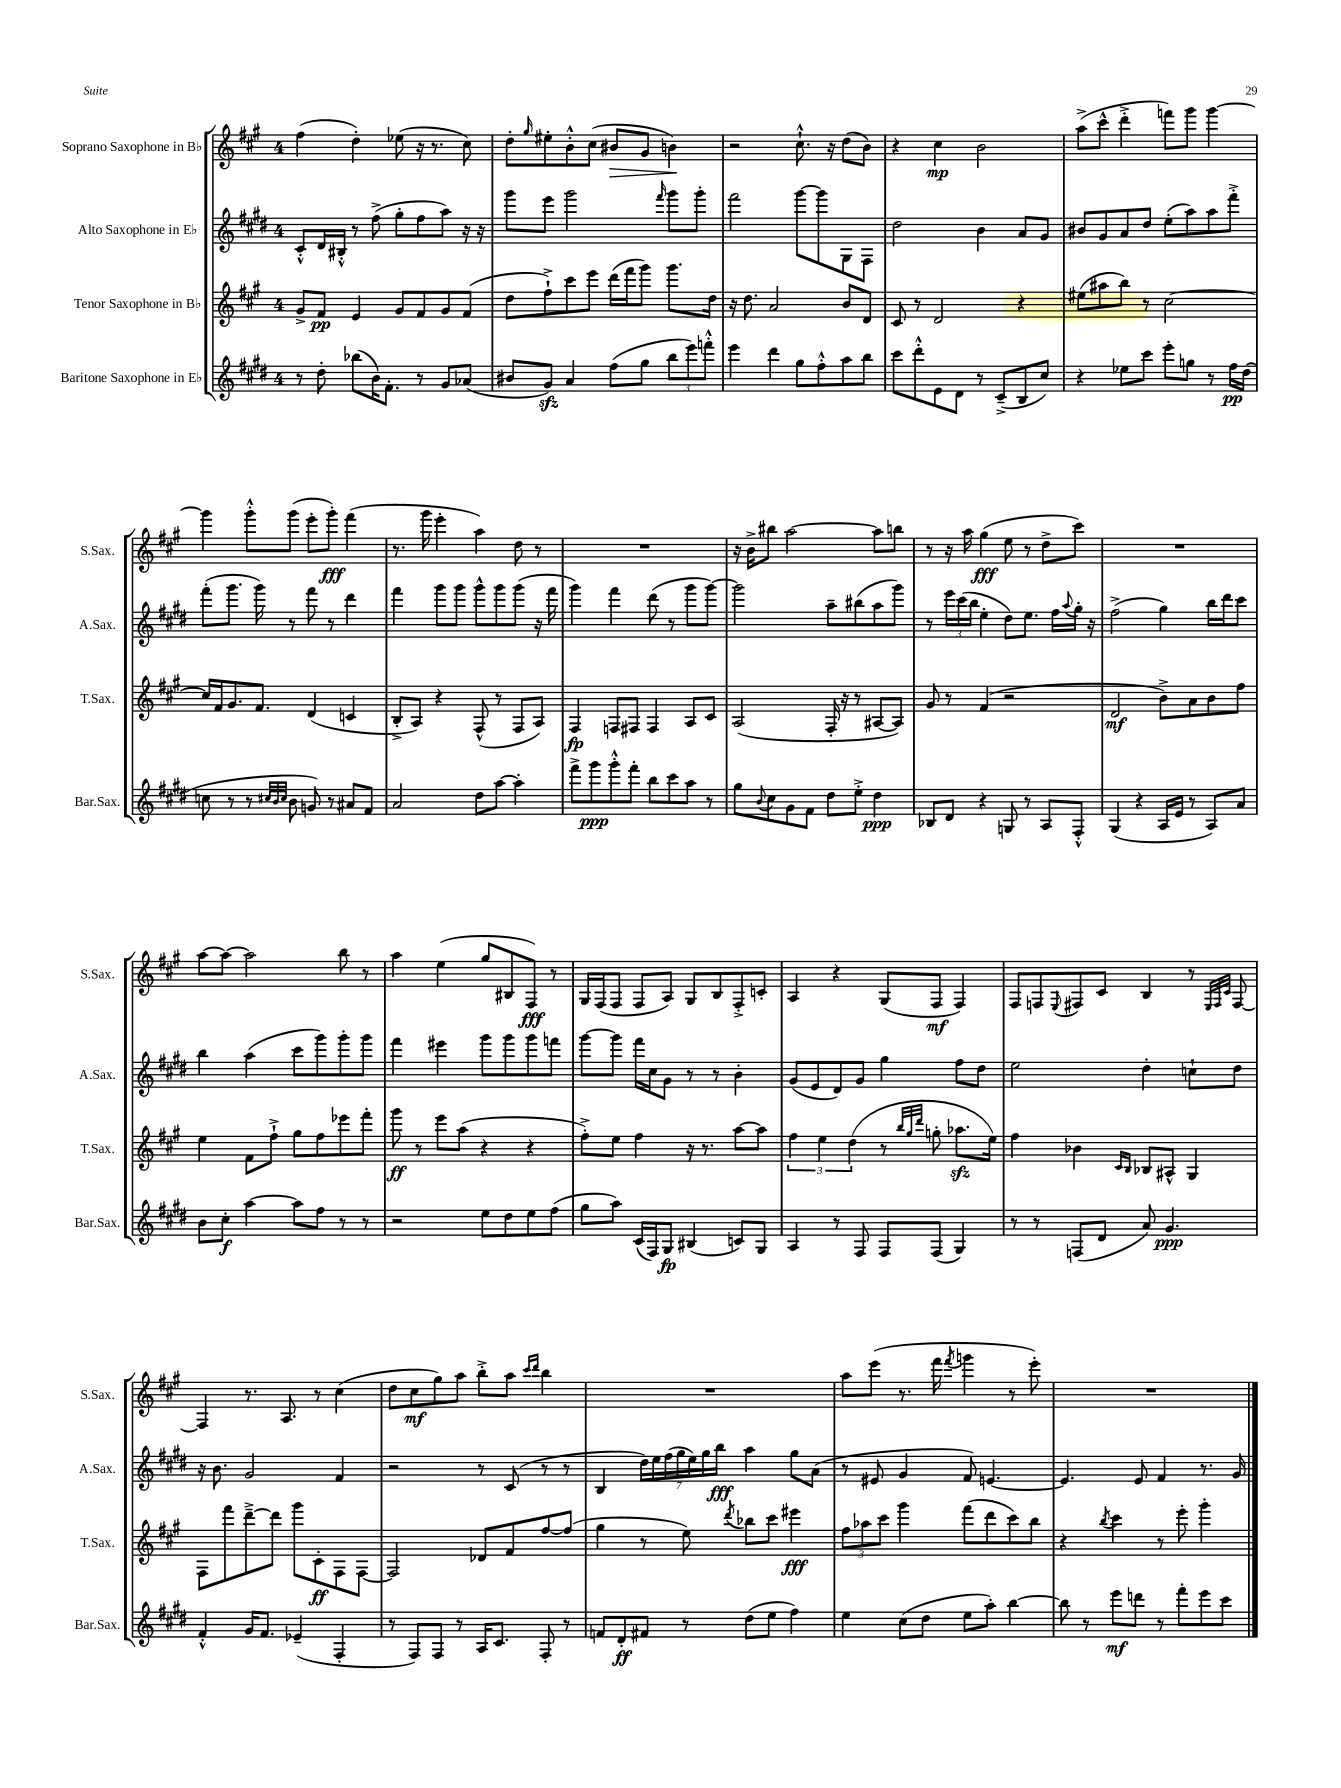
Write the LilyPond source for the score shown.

<<
\new StaffGroup <<
\new Staff = "s0" \with { instrumentName = "Soprano Saxophone in Bb" shortInstrumentName = "S.Sax." } {
    \clef treble \key a \major \once \override Staff.TimeSignature.style = #'single-digit \time 4/4
    fis''4( d''4-.) ees''8( r16 r8. cis''8) |
    d''8-. \grace { gis''16 } eis''8-. b'8-.-^ cis''8( bis'8\> gis'8 b'4\!) |
    r2 cis''8.-!-^ r16 d''8( b'8) |
    r4 cis''4\mp b'2 |
    a''8->( cis'''8-^ d'''4-.-> f'''8) gis'''8 gis'''4~ |
    gis'''4 gis'''8-.-^ gis'''8( e'''8-. gis'''8-.\fff) fis'''4( |
    r8. gis'''16 e'''4-. a''4) d''8 r8 |
    R1 |
    r16 b'16-> bis''8 a''2~ a''8 b''8 |
    r8 r16 a''16 gis''4\fff( e''8 r8 d''8-> cis'''8) |
    R1 |
    a''8~ a''8~ a''2 b''8 r8 |
    a''4 e''4( gis''8 bis8 fis8\fff) r8 |
    gis16 fis16( fis8 fis8 a8) gis8 b8 fis8-.-> c'8-. |
    a4 r4 gis8( fis8\mf fis4) |
    fis8 f8 \appoggiatura { e8 } fis8 cis'8 b4 r8 \grace { e32 fis32 cis'32 } fis8~ |
    fis4 r8. a8. r8 cis''4( |
    d''8 cis''8\mf gis''8) a''8 b''8-.-> a''8 \grace { cis'''16 d'''16 } b''4 |
    R1 |
    a''8 e'''8( r8. fis'''16 \acciaccatura { fis'''8 } g'''4 r8 e'''8-.) |
    R1 \bar "|." |
}
\new Staff = "s1" \with { instrumentName = "Alto Saxophone in Eb" shortInstrumentName = "A.Sax." } {
    \clef treble \key e \major \once \override Staff.TimeSignature.style = #'single-digit \time 4/4
    cis'8-.-^ dis'16 bis16-.-^ r8 fis''8->( gis''8-. fis''8 a''8) r16 r16 |
    gis'''8 e'''8 gis'''2 \grace { fis'''16 } gis'''8 gis'''8-. |
    fis'''2 gis'''8~ gis'''8 gis8 fis8 |
    dis''2 b'4 a'8 gis'8 |
    bis'8 gis'8 a'8 dis''8 e''8-.( a''8) a''8 fis'''8-.-> |
    fis'''8-.( gis'''8. gis'''16) r8 fis'''8 r8 dis'''4 |
    fis'''4 gis'''8 gis'''8 gis'''8-^ gis'''8 gis'''8( r16 fis'''16 |
    gis'''4) fis'''4 dis'''8( r8 gis'''8 gis'''8~) |
    gis'''2 a''8-- bis''8( a''8 gis'''8) |
    r8 \tuplet 3/2 { e'''16 cis'''16( b''16 } e''4-. dis''8) e''8. fis''16 \appoggiatura { a''8 } gis''16-. r16 |
    fis''2->( gis''4) b''16 dis'''16 cis'''8 |
    b''4 a''4( cis'''8 gis'''8) gis'''8-. gis'''8 |
    fis'''4 eis'''4 gis'''8 gis'''8 gis'''8 f'''8 |
    gis'''8~ gis'''8 fis'''16 cis''16 gis'8 r8 r8 b'4-. |
    gis'8( e'8 dis'8) gis'8 gis''4 fis''8 dis''8 |
    e''2 dis''4-. c''8-! dis''8 |
    r16 b'8. gis'2 fis'4 |
    r2 r8 cis'8( r8 r8 |
    b4 \tuplet 7/4 { dis''16) e''16 fis''16( gis''16 e''16) gis''16 b''16\fff } a''4 gis''8 a'8( |
    r8 eis'8 gis'4 fis'8) e'4.~ |
    e'4. e'8 fis'4 r8. gis'16 \bar "|." |
}
\new Staff = "s2" \with { instrumentName = "Tenor Saxophone in Bb" shortInstrumentName = "T.Sax." } {
    \clef treble \key a \major \once \override Staff.TimeSignature.style = #'single-digit \time 4/4
    gis'8-> fis'8\pp e'4 gis'8 fis'8 gis'8 fis'8( |
    d''8 fis''8-!->) cis'''8 e'''8 d'''16( fis'''16 gis'''8) gis'''8. d''16 |
    r16 d''8. a'2 b'8 d'8 |
    cis'8 r8 d'2 r4 |
    eis''8( ais''8 b''8) r8 cis''2~ |
    cis''16 fis'16 gis'8. fis'8. d'4( c'4 |
    b8-.-> a8) r4 fis8-^( r8 fis8 a8) |
    fis4\fp f8 fis8 fis4 a8 cis'8 |
    a2( fis16-. r16 r8 ais8~ ais8) |
    gis'8 r8 fis'4( r2 |
    d'2\mf b'8->) a'8 b'8 fis''8 |
    e''4 fis'8 fis''8-!-> gis''8 fis''8 ees'''8 fis'''8-. |
    gis'''8\ff r8 e'''8 a''8( r4 r4 |
    fis''8-.->) e''8 fis''4 r16 r8. a''8~ a''8 |
    \tuplet 3/2 { fis''4 e''4 d''4( } r8 \grace { b''32 gis''32 d'''32 } g''8-. aes''8.\sfz e''16) |
    fis''4 bes'4 \grace { cis'16 b16 } bes8 ais8-^ gis4 |
    fis8 fis'''8 d'''8~---> d'''8 gis'''8 cis'8-.\ff fis8 fis8~ |
    fis2 des'8 fis'8 fis''8~ fis''8( |
    gis''4 r8 e''8) \acciaccatura { d'''8 } bes''8 cis'''8 eis'''4\fff |
    \tuplet 3/2 { fis''8 aes''8 cis'''8 } gis'''4 fis'''8( d'''8 cis'''8) b''8 |
    r4 \acciaccatura { b''8 } cis'''4 r8 e'''8-. gis'''4-. \bar "|." |
}
\new Staff = "s3" \with { instrumentName = "Baritone Saxophone in Eb" shortInstrumentName = "Bar.Sax." } {
    \clef treble \key e \major \once \override Staff.TimeSignature.style = #'single-digit \time 4/4
    r8 dis''8-. bes''8( b'16) fis'8.-. r8 gis'8 aes'8( |
    bis'8 gis'8\sfz) a'4 fis''8( gis''8 \tuplet 3/2 { b''8 e'''8) f'''8-.-^ } |
    e'''4 dis'''4 gis''8 fis''8-.-^ a''8 b''8 |
    cis'''8 dis'''8-.-^ e'8 dis'8 r8 cis'8--->( b8 cis''8) |
    r4 ees''8 cis'''8 e'''8-. g''8 r8 fis''16\pp dis''16( |
    c''8 r8 r8 \grace { cis''32 b'32 cis''32 } b'8 g'8) r8 ais'8 fis'8 |
    a'2 dis''8 a''8~ a''4-. |
    fis'''8-> gis'''8\ppp gis'''8-.-^ fis'''8-. b''8 cis'''8 a''8 r8 |
    gis''8 \appoggiatura { b'8 } cis''8 gis'8 fis'8 dis''8 e''8-.-> dis''4\ppp |
    bes8 dis'8 r4 g8 r8 a8 fis8-.-^ |
    gis4( r4 a16 e'16 r8 a8) a'8 |
    b'8 cis''8-.\f a''4~ a''8 fis''8 r8 r8 |
    r2 e''8 dis''8 e''8 fis''8( |
    gis''8 a''8) cis'16( fis16) gis8\fp bis4( c'8) gis8 |
    a4 r8 fis8 fis8 fis8( gis4) |
    r8 r8 f8( dis'8 a'8) gis'4.\ppp |
    fis'4-.-^ gis'16 fis'8. ees'4--( fis4-. |
    r8 fis8) fis8 r8 a16 cis'8. fis8-. r8 |
    f'8 dis'8-.\ff fis'8 r8 dis''8( e''8 fis''4) |
    e''4 cis''8( dis''8 e''8 a''8-.) b''4~ |
    b''8 r8 e'''8\mf d'''8 r8 fis'''8-. e'''8 cis'''8 \bar "|." |
}
>>
>>
\layout { \context { \Score \remove "Bar_number_engraver" } }
